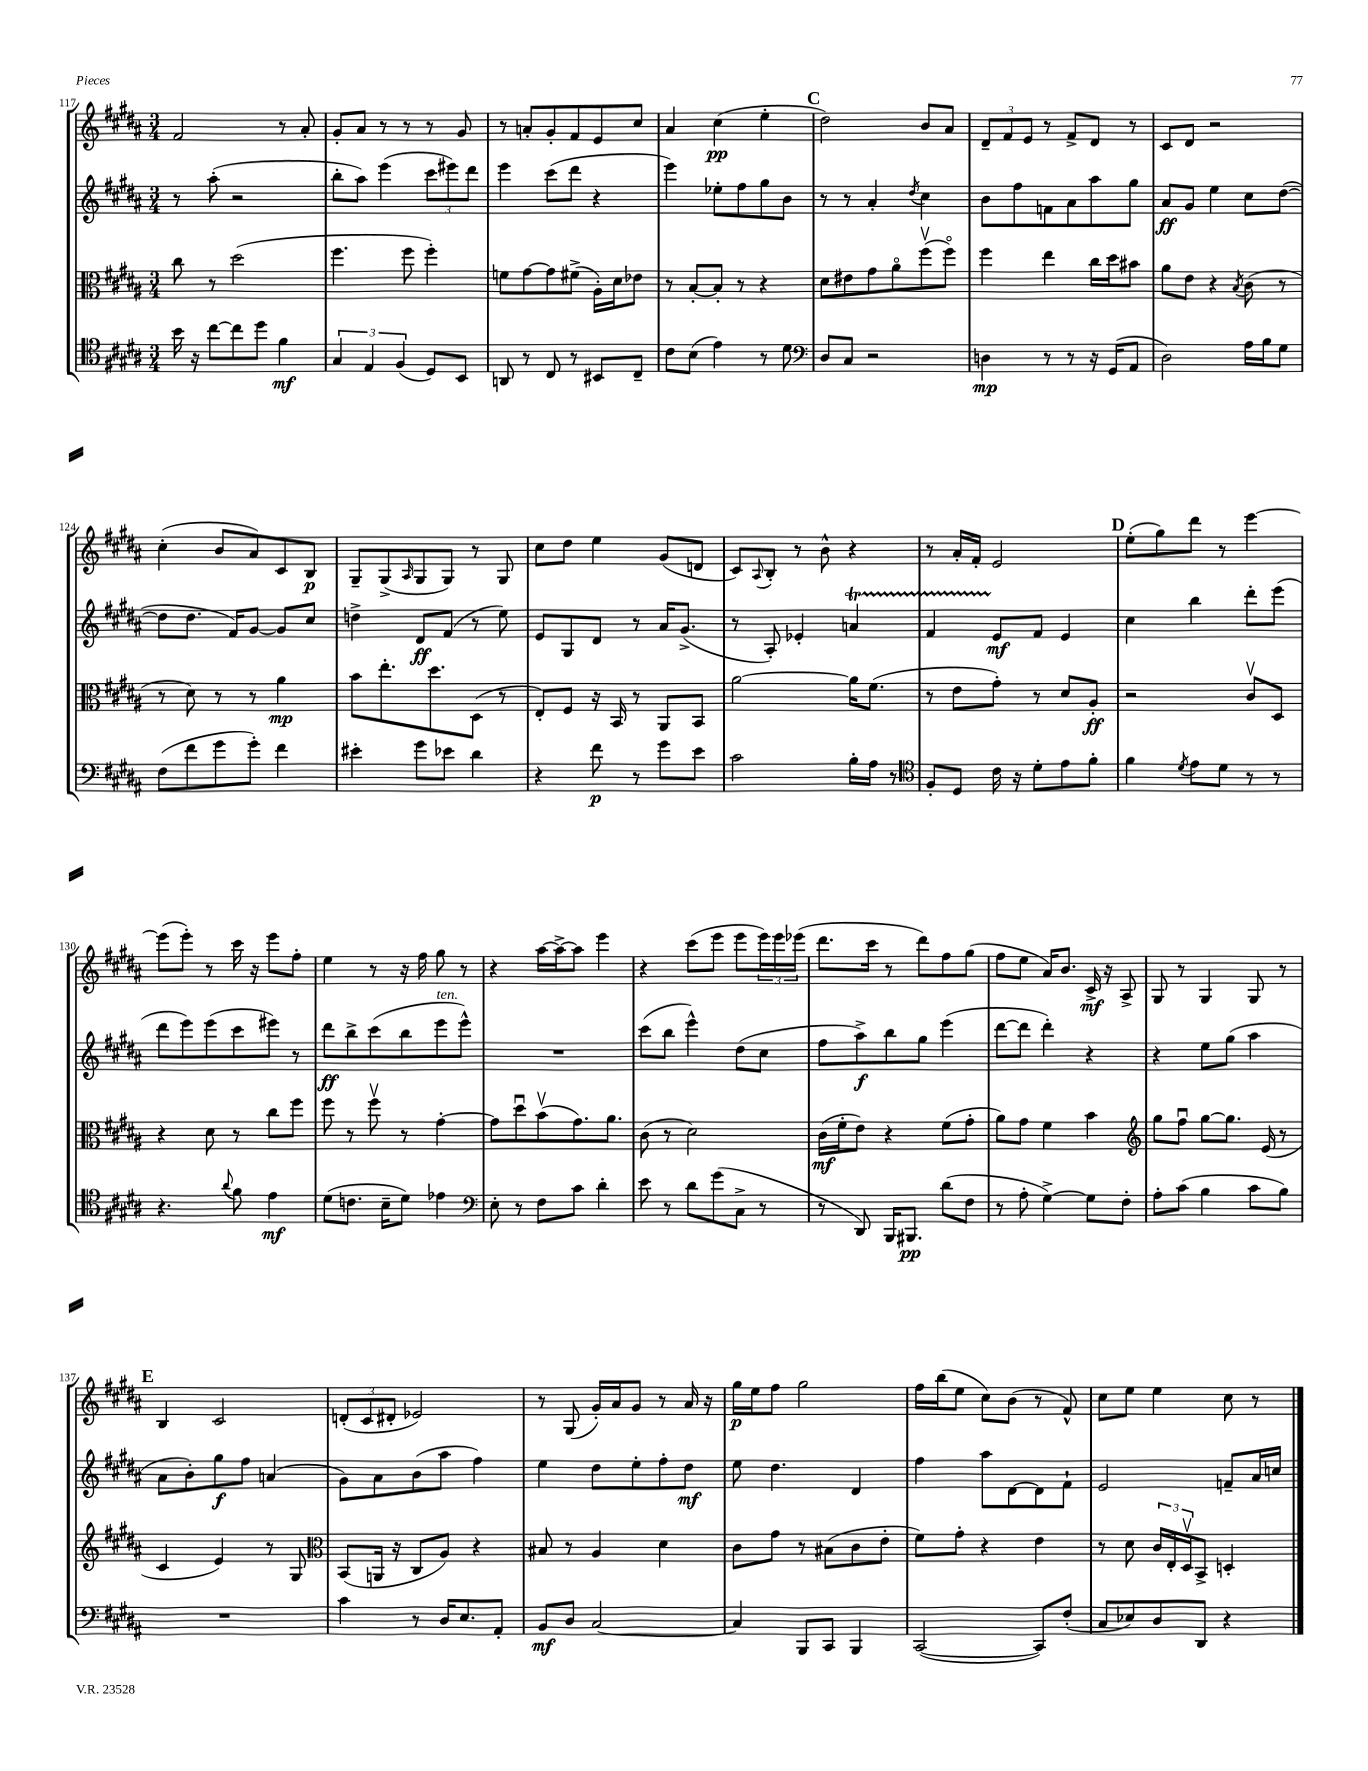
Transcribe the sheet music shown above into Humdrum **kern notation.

**kern	**kern	**kern	**kern
*staff4	*staff3	*staff2	*staff1
*clefC4	*clefC3	*clefG2	*clefG2
*k[f#c#g#d#a#]	*k[f#c#g#d#a#]	*k[f#c#g#d#a#]	*k[f#c#g#d#a#]
*M3/4	*M3/4	*M3/4	*M3/4
16b	8cc#	8r	2f#
16r	.	.	.
[8cc#	8r	(8aa#'	.
8cc#]	(2dd#	2r	.
8dd#	.	.	.
4f#	.	.	8r
.	.	.	8a#'
=	=	=	=
6G#	4.ff#	8bb'	8g#'
.	.	8aa#)	8a#
6E	.	.	.
.	.	(4eee	8r
(6F#	.	.	.
.	8ff#	.	8r
8D#)	4ff#')	12ccc#	8r
.	.	12eee#)	.
8BB	.	.	8g#
.	.	12ddd#	.
=	=	=	=
8AA	8f	4eee	8r
8r	[8g#	.	8a'
8C#	8g#]	(8ccc#	8g#'
8r	(8f#^	8ddd#	8f#
8BB#	16A#')	4r	8e
.	16d#	.	.
8C#~	8e-	.	8cc#
=	=	=	=
8c#	8r	4eee)	4a#
(8B	[8B'	.	.
4e)	8B']	8ee-'	(4cc#
.	8r	8ff#	.
8r	4r	8gg#	4ee'
8d#	.	8b	.
=	=	=	=
*clefF4	*	*	*
8D#	8d#	8r	2dd#)
8C#	8e#	8r	.
2r	8g#	4a#'	.
.	8a#o	.	.
.	.	8qdd#	.
.	(8ff#v	4cc#	8b
.	8ff#o)	.	8a#
=	=	=	=
4D	4ff#	8b	12d#~
.	.	.	12f#
.	.	8ff#	.
.	.	.	12e
8r	4ee	8f	8r
8r	.	8a#	8f#^
16r	16cc#	8aa#	8d#
(16GG#	16dd#	.	.
8AA#	8b#	8gg#	8r
=	=	=	=
2D#)	8a#	8a#	8c#
.	8e	8g#	8d#
.	4r	4ee	2r
.	8qB	.	.
16A#	(8c#	8cc#	.
16B	.	.	.
8G#	8r	([8dd#	.
=	=	=	=
(8F#	8r	8dd#]	(4cc#'
8f#	8d#)	8.dd#	.
8g#	8r	.	8b
.	.	16f#)	.
8g#')	8r	[8g#	8a#)
4f#	4a#	8g#]	8c#
.	.	8cc#	8B
=	=	=	=
4e#'	8b	4dd^	8G#~
.	8.ee'	.	(8G#^
.	.	.	16qqA#
8g#	.	8d#	8G#
.	8.dd#	.	.
8e-	.	(8f#	8G#)
4d#	(8D#	8r	8r
.	8r	8ee)	8G#
=	=	=	=
4r	8E')	8e	8cc#
.	8F#	8G#	8dd#
8f#	16r	8d#	4ee
.	16BB	.	.
8r	8r	8r	.
8g#	8AA#	16a#	(8g#
.	.	(8.g#^	.
8e	8BB	.	8d
=	=	=	=
2c#	[2a#	8r	8c#)
.	.	.	8qqA#
.	.	8A#')	8B'
.	.	4e-'	8r
.	.	.	8b^^
16B'	16a#]	4a	4r
16A#	(8.f#	.	.
8r	.	.	.
=	=	=	=
*clefC4	*	*	*
8F#'	8r	4f#	8r
8D#	8e	.	16a#'
.	.	.	16f#'
16c#	8g#')	8e	2e
16r	.	.	.
8d#'	8r	8f#	.
8e	8d#	4e	.
8f#'	8A#'	.	.
=	=	=	=
4f#	2r	4cc#	(8ee'
.	.	.	8gg#)
8qd#	.	.	.
8e	.	4bb	8ddd#
8d#	.	.	8r
8r	8c#v	8ddd#'	[4eee
8r	8D#	(8eee	.
=	=	=	=
4.r	4r	8ddd#	(8eee]
.	.	8eee)	8eee')
.	8d#	(8eee	8r
8qqa#	.	.	.
8f#	8r	8ccc#	16ccc#
.	.	.	16r
4e	8cc#	8eee#)	8eee
.	8ff#	8r	8ff#'
=	=	=	=
(8d#	8ff#	8ddd#	4ee
8.c	8r	8bb^	.
.	8ff#v	(8ccc#	8r
16B~	.	.	.
8d#)	8r	8bb	16r
.	.	.	16ff#
4e-	[4g#'	8eee	8gg#
.	.	8eee^^)	8r
=	=	=	=
*clefF4	*	*	*
8E'	8g#]	2.r	4r
8r	8dd#u	.	.
8F#	(8bv	.	[16aa#
.	.	.	16aa#^_
8c#	8.g#)	.	8aa#]
4d#'	.	.	4eee
.	8.a#	.	.
=	=	=	=
8e	(8c#	(8ccc#	4r
8r	8r	8bb	.
8d#	2d#)	4eee^^)	(8ccc#
(8g#	.	.	8eee
8C#^	.	(8dd#	8eee
8r	.	8cc#	24eee)
.	.	.	24eee
.	.	.	(24eee-
=	=	=	=
8r	(16c#	8ff#	8.ddd#
.	16f#'	.	.
8DD#)	8e)	8aa#^)	.
.	.	.	16ccc#
16BBB	4r	8bb	8r
8.BBB#	.	.	.
.	.	8gg#	8ddd#)
(8d#	(8f#	(4eee	8ff#
8F#	8g#'	.	(8gg#
=	=	=	=
8r	8a#)	[8ddd#	8ff#
8A#'	8g#	8ddd#]	8ee
[4G#^)	4f#	4ddd#')	16a#)
.	.	.	8.b
8G#]	4b	4r	16c#^
.	.	.	16r
8F#'	.	.	8A#^
=	=	=	=
*	*clefG2	*	*
8A#'	8gg#	4r	8G#
(8c#	8ff#u	.	8r
4B	[8gg#	8ee	4G#
.	8.gg#]	(8gg#	.
8c#	.	4aa#	8G#
.	(16e	.	.
8B)	8r	.	8r
=	=	=	=
2.r	4c#	8a#	4B
.	.	8b')	.
.	4e)	8gg#	2c#
.	.	8ff#	.
.	8r	(4a	.
.	8G#	.	.
=	=	=	=
*	*clefC3	*	*
4c#	(8BB	8g#)	(12d'
.	.	.	12c#
.	16AA	8a#	.
.	.	.	12d#'
.	16r	.	.
8r	8C#	(8b	2e-)
16D#	8A#)	8aa#	.
8.E	.	.	.
.	4r	4ff#)	.
8AA#'	.	.	.
=	=	=	=
8BB	8B#	4ee	8r
8D#	8r	.	(8G#
[2C#	4A#	8dd#	16g#')
.	.	.	16a#
.	.	8ee'	8g#
.	4d#	8ff#'	8r
.	.	8dd#	16a#
.	.	.	16r
=	=	=	=
4C#]	8c#	8ee	16gg#
.	.	.	16ee
.	8g#	4.dd#	8ff#
8BBB	8r	.	2gg#
8CC#	(8B#	.	.
4BBB	8c#	4d#	.
.	8e'	.	.
=	=	=	=
([2CC#	8f#)	4ff#	16ff#
.	.	.	(16bb
.	8g#'	.	8ee
.	4r	8aa#	8cc#)
.	.	[8d#	(8b
8CC#])	4e	8d#]	8r
(8F#'	.	8f#`	8f#^^)
=	=	=	=
8C#	8r	2e	8cc#
8E-)	8d#	.	8ee
8D#	24c#	.	4ee
.	24E'	.	.
.	24D#v	.	.
8DD#	8BB^	.	.
4r	4D'	8f~	8cc#
.	.	16a#	8r
.	.	16cc	.
==	==	==	==
*-	*-	*-	*-
